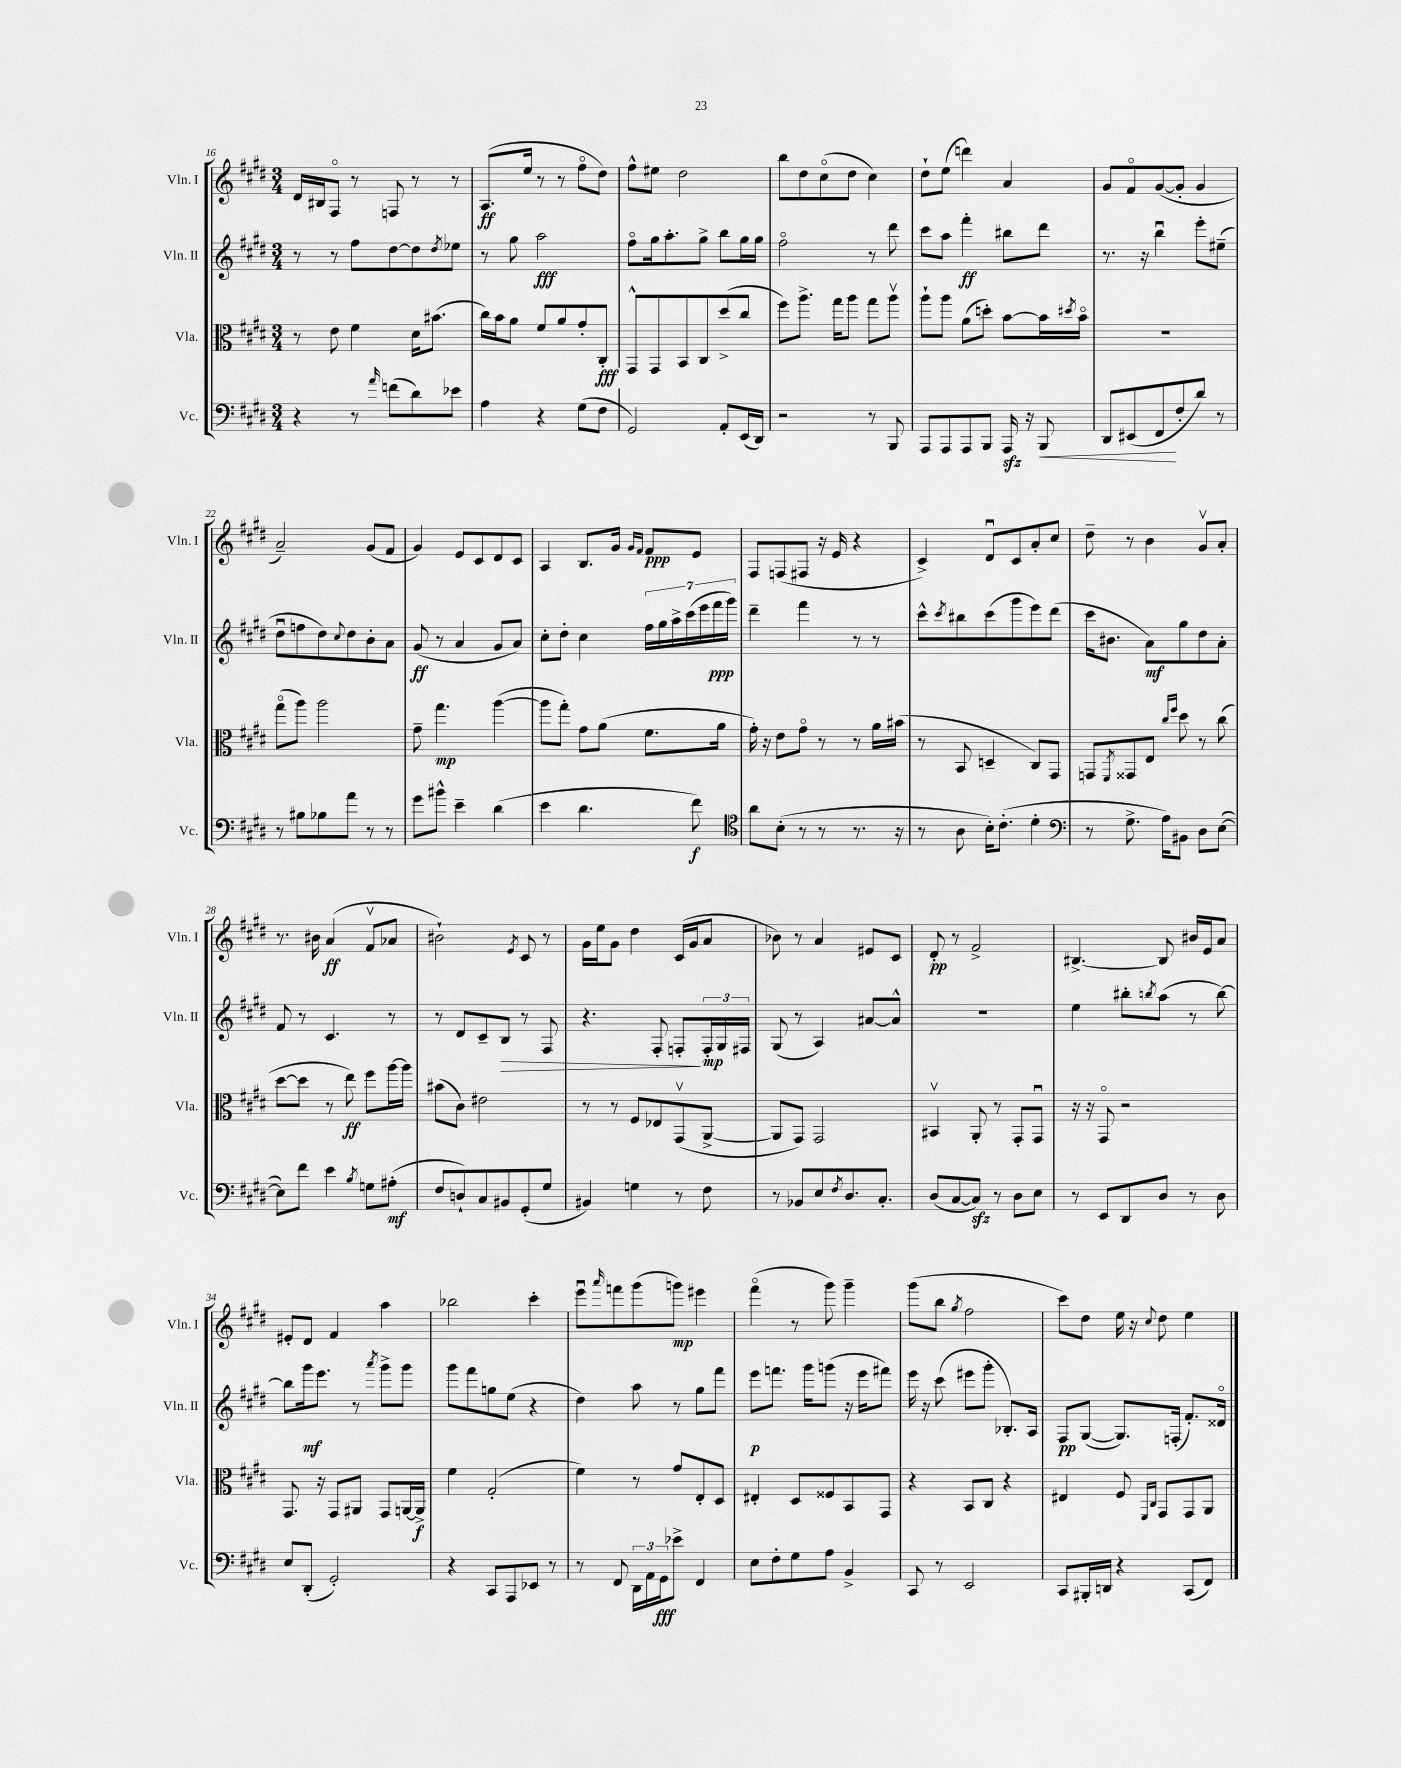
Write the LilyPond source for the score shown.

<<
\new StaffGroup <<
\new Staff = "s0" \with { instrumentName = "Vln. I" shortInstrumentName = "Vln. I" } {
    \clef treble \key e \major \numericTimeSignature \time 3/4
    dis'16 bis16 fis8\flageolet r8 f8 r8 r8 |
    a8.\ff( e''16 r8 r8 fis''8\flageolet dis''8) |
    fis''8-^ eis''8 dis''2 |
    b''8 dis''8 cis''8\flageolet( dis''8 cis''4) |
    dis''8-! e''8( d'''4) a'4 |
    gis'8 fis'8\flageolet gis'8~( gis'8-. gis'4 |
    a'2--) gis'8( fis'8 |
    gis'4) e'8 cis'8 dis'8 cis'8 |
    a4 b8. gis'16 \grace { gis'16 fis'16 } fis'8\ppp e'8 |
    fis8 f8( fis8 r16 e'16 r4 |
    cis'4->) dis'8\downbow cis'8 a'8-. cis''8 |
    dis''8-- r8 b'4 gis'8\upbow a'8-. |
    r8. bis'16 a'4\ff( fis'8\upbow aes'8 |
    bis'2-!) \acciaccatura { e'8 } cis'8 r8 |
    gis'16 e''16 gis'8 dis''4 cis'16( gis'16 a'8 |
    bes'8) r8 a'4 eis'8 cis'8 |
    dis'8-.\pp r8 fis'2-> |
    bis4.~-> bis8 bis'16 e'16 a'8 |
    eis'8-. dis'8 fis'4 a''4 |
    bes''2 cis'''4-. |
    e'''8\downbow \grace { a'''16 } f'''8 gis'''8( g'''8\mp) eis'''4 |
    fis'''4\flageolet( r8 gis'''8) gis'''4-- |
    gis'''8( b''8 \acciaccatura { gis''8 } fis''2 |
    cis'''8) dis''8 e''16 r16 \appoggiatura { cis''8 } dis''8 e''4 \bar "|." |
}
\new Staff = "s1" \with { instrumentName = "Vln. II" shortInstrumentName = "Vln. II" } {
    \clef treble \key e \major \numericTimeSignature \time 3/4
    r8 r8 fis''8 dis''8~ dis''8 \acciaccatura { dis''8 } ees''8 |
    r8 gis''8 a''2\fff |
    fis''8\flageolet gis''16 a''8.-. gis''8-> b''8 gis''16 gis''16 |
    fis''2\flageolet r8 dis'''8 |
    cis'''8 a''8 fis'''4-.\ff bis''8 dis'''8 |
    r8. r16 b''4\downbow e'''8-. eis''8--( |
    dis''8\downbow f''8 dis''8) \appoggiatura { cis''8 } dis''8 b'8-. a'8 |
    gis'8\ff( r8 a'4 gis'8 a'8) |
    cis''8-. dis''8-. cis''4 \tuplet 7/4 { fis''16 gis''16 a''16-> cis'''16( e'''16 fis'''16\ppp gis'''16) } |
    dis'''4-- fis'''4 r8 r8 |
    cis'''8-^ \acciaccatura { cis'''8 } bis''8 cis'''8( gis'''8 e'''8) dis'''8( |
    cis'''16 bis'8. a'8\mf) gis''8 dis''8 a'8-. |
    fis'8 r8 cis'4. r8 |
    r8 dis'8 cis'8-- b8\> r8 fis8 |
    r4. fis8-. f8-.\! \tuplet 3/2 { f16-.\mp gis16 fis16 } |
    gis8( r8 a4) ais'8~ ais'8-^ |
    R2. |
    e''4 bis''8-. \acciaccatura { b''8 } a''8( r8 b''8~) |
    b''8 gis'''16\mf e'''8. r8 \acciaccatura { a'''8 } gis'''8-> gis'''8 |
    gis'''8 fis'''8 g''8 e''8( r4 |
    dis''4) a''8 r8 gis''8 fis'''8 |
    e'''8\p f'''8. gis'''16 g'''8( r16 e'''16 fis'''8) |
    e'''16 r16 cis'''8( eis'''8 gis'''8-. bes8.-.) a16 |
    fis8\pp gis8~( gis8.) f16-.( fis'8.-.) disis'16\flageolet \bar "|." |
}
\new Staff = "s2" \with { instrumentName = "Vla." shortInstrumentName = "Vla." } {
    \clef alto \key e \major \numericTimeSignature \time 3/4
    r8 e'8 fis'4 dis'16 bis'8.( |
    cis''16) b'16 a'8 fis'8 a'8 gis'8-. cis8-.\fff |
    gis,8-^ gis,8 b,8 cis8 dis''8->( cis''8 |
    fis''8) a''8.-> gis''16 a''8 gis''8 a''8\upbow |
    a''8-! a''8 a'8( d''8-.) b'8~ b'16 \acciaccatura { dis''8 } b'16\flageolet |
    R2. |
    gis''8\flageolet( a''8) a''2 |
    gis'8-- gis''4.\mp a''4~( |
    a''8 gis''8-.) gis'8 a'8( fis'8. a'16 |
    gis'16-.) r16 e'8 gis'8\flageolet r8 r8 a'16 bis'16( |
    r8 b,8 d4-- cis8) gis,8 |
    g,8 \acciaccatura { fis,8 } gisis,8 e8 \grace { cis''16 fis''16 } dis''8 r8 cis''8( |
    dis''8~ dis''8 r8 e''8\ff) fis''8 a''16~ a''16 |
    bis'8( cis'8) eis'2 |
    r8 r8 fis8 ees8 gis,8\upbow( a,8~-> |
    a,8 gis,8) gis,2 |
    bis,4\upbow a,8-. r8 gis,8-. gis,8\downbow |
    r16 r16 gis,8\flageolet r2 |
    gis,8. r16 gis,8 ais,8 gis,8 a,16~ a,16->\f |
    fis'4 gis2-.( |
    fis'4) r8 gis'8 e8-. dis8 |
    eis4-. dis8 fisis8 b,8 gis,8 |
    r4 b,8 cis8 r4 |
    eis4 fis8 \grace { fis,16 cis16 } gis,8 gis,8 a,8 \bar "|." |
}
\new Staff = "s3" \with { instrumentName = "Vc." shortInstrumentName = "Vc." } {
    \clef bass \key e \major \numericTimeSignature \time 3/4
    r4 r8 \grace { a'16 } f'8( dis'8) ees'8 |
    a4 r4 gis8( fis8 |
    gis,2) a,8-. e,16( dis,16) |
    r2 r8 b,,8 |
    a,,8 a,,8 a,,8 b,,8 a,,16\sfz r16 b,,8\< |
    dis,8 eis,8( fis,8\! fis8-. dis'8) r8 |
    r8 bis8 bes8 a'8 r8 r8 |
    gis'8 bis'8-^ e'4-- dis'4( |
    e'4 dis'4. fis'8\f) |
    \clef tenor a'8 b8-.( r8 r8 r8. r16 |
    r8 a8 b16-.) cis'8.-.( dis'4-. |
    \clef bass r8 gis8.-> a16) bis,8 dis8 e8~( |
    e8) fis'8 e'4 \acciaccatura { b8 } g8 ais8-.\mf( |
    fis8 d8-!) cis8 bis,8 gis,8-.( gis8 |
    bis,4) g4 r8 fis8 |
    r8 bes,8 e8 \acciaccatura { fis8 } dis8. cis8.-. |
    dis8( cis8~ cis8\sfz) r8 dis8 e8 |
    r8 e,8 dis,8 dis8 r8 dis8 |
    e8 dis,8-.( gis,2-.) |
    r4 cis,8 a,,8 ees,8 r8 |
    r8 fis,8 \tuplet 3/2 { dis,16 a,16 gis,16\fff } ees'8-> fis,4 |
    e8 fis8-. gis8 a8 b,4-> |
    cis,8 r8 e,2 |
    cis,8 bis,,16-. d,16 r4 cis,8( fis,8) \bar "|." |
}
>>
>>
\layout { \context { \Score currentBarNumber = #16 } }
